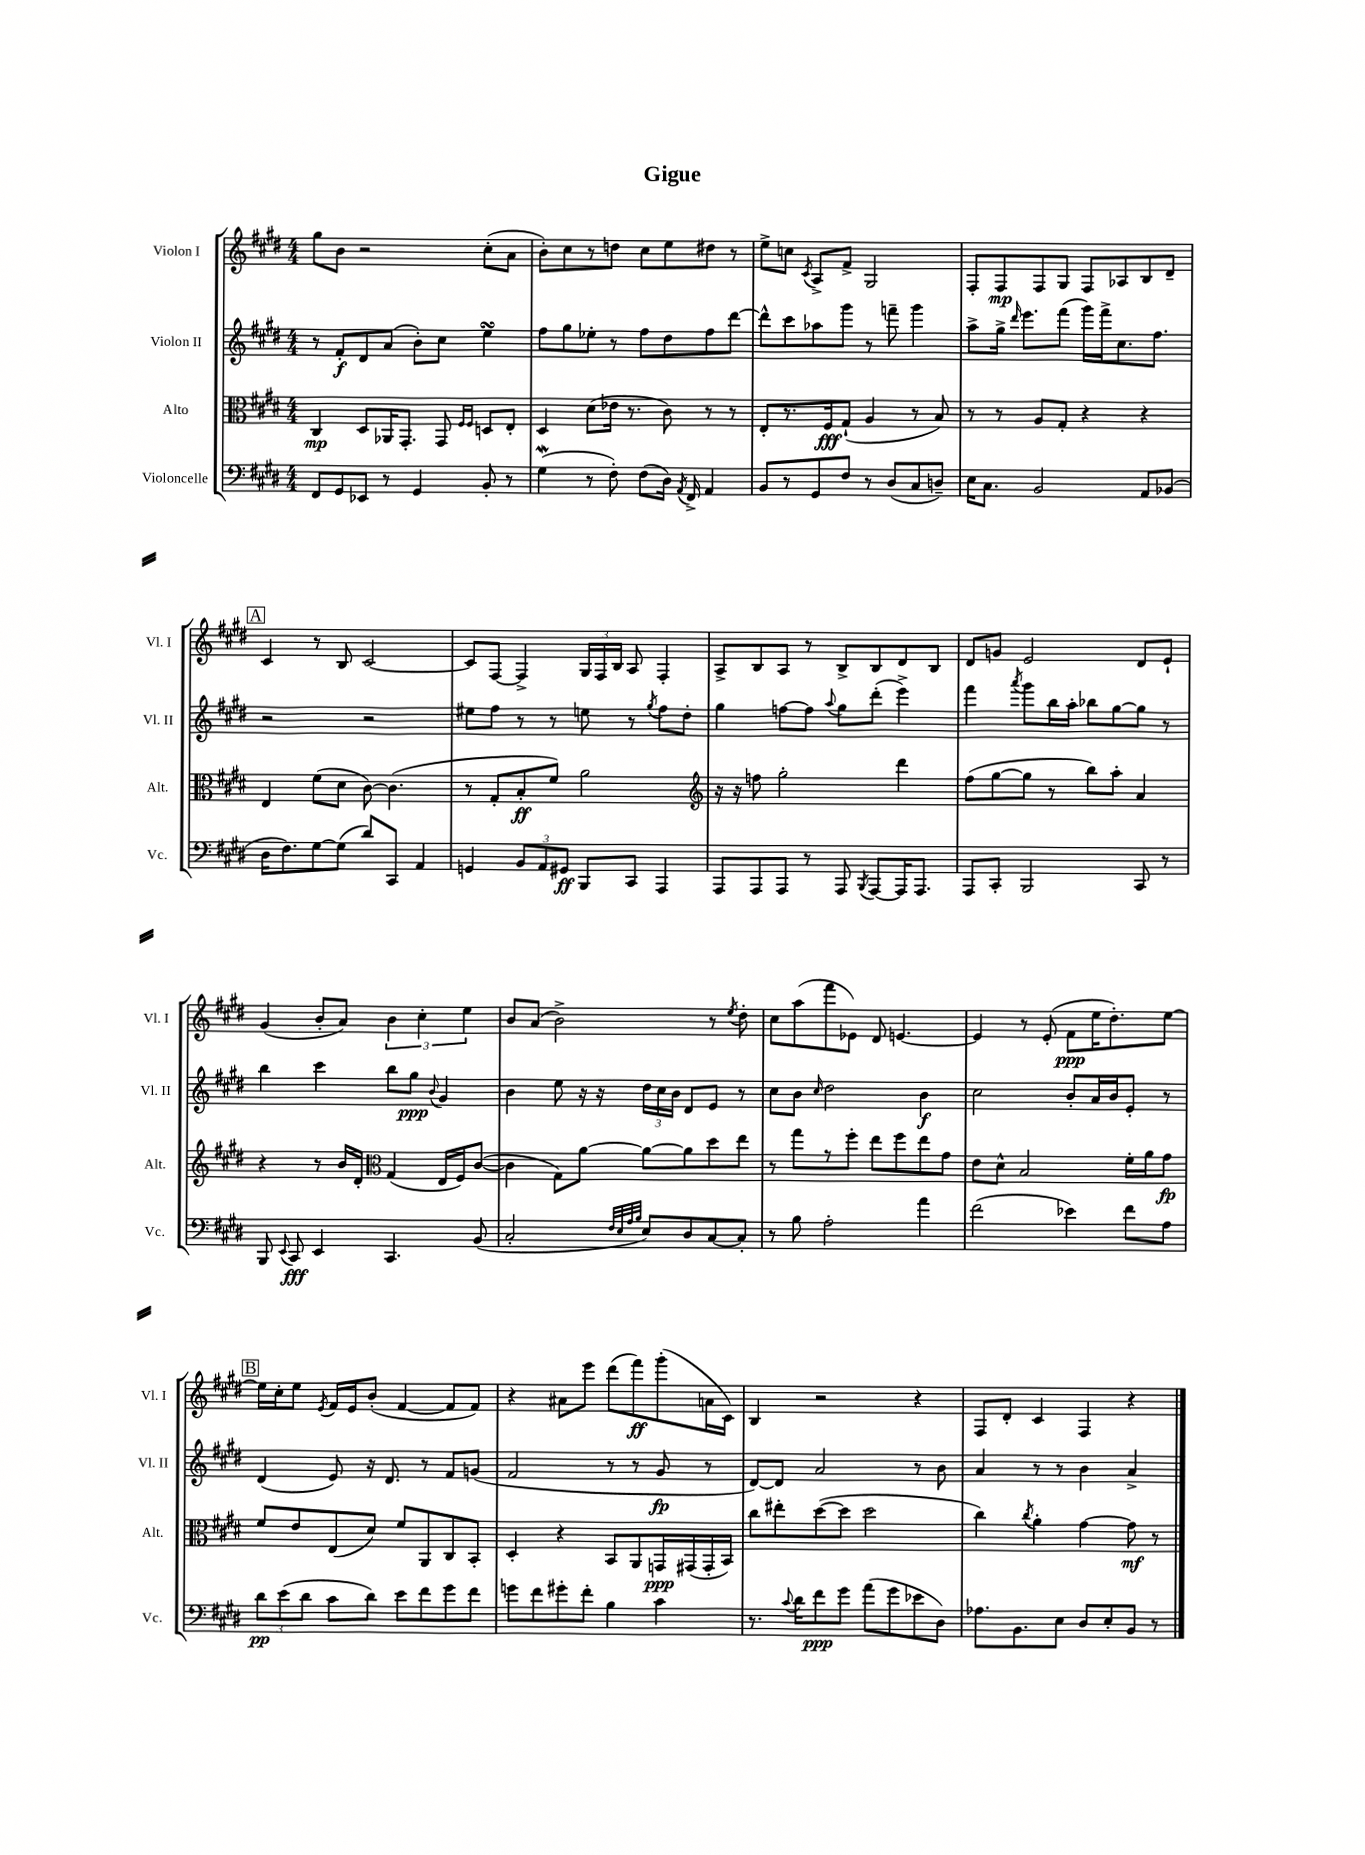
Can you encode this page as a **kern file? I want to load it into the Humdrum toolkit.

**kern	**kern	**kern	**kern
*staff4	*staff3	*staff2	*staff1
*clefF4	*clefC3	*clefG2	*clefG2
*k[f#c#g#d#]	*k[f#c#g#d#]	*k[f#c#g#d#]	*k[f#c#g#d#]
*M4/4	*M4/4	*M4/4	*M4/4
8FF#	4C#	8r	8gg#
8GG#	.	8f#'	8b
8EE-	8D#	8d#	2r
8r	16AA-	(8a	.
.	8.GG#'	.	.
4GG#	.	8b')	.
.	8GG#	8cc#	.
.	16qqF#	.	.
.	16qqF#	.	.
8BB'	8D	4ee	(8cc#'
8r	8E'	.	8a
=	=	=	=
(4G#	4D#	8ff#	8b')
.	.	8gg#	8cc#
8r	(8d#	8ee-'	8r
8F#')	16e-	8r	8dd
.	8.r	.	.
(8F#	.	8ff#	8cc#
16D#)	8c#)	8dd#	8ee
8qAA	.	.	.
16FF#^	.	.	.
4AA	8r	8ff#	8dd#
.	8r	[8ddd#	8r
=	=	=	=
8BB	8E'	8ddd#^^]	8ee^
8r	8.r	8ccc#	8cc
.	.	.	8qc#
8GG#	.	8aa-	8A^
.	16F#	.	.
8F#	(8G#`	8ggg#	8f#^
8r	4A	8r	2G#
(8D#	.	8fff~	.
8C#	8r	4ggg#	.
8D~)	8B)	.	.
=	=	=	=
16E	8r	8aa^	8F#'
8.C#	.	.	.
.	8r	16gg#^	8F#
.	.	16qqddd#	.
.	.	8.eee	.
2BB	8A	.	8F#
.	8G#'	(8fff#	8G#
.	4r	16ggg#)	8F#
.	.	16fff#^	.
.	.	8.cc#	8A-
8AA	4r	.	8B
.	.	8.ff#	.
(8BB-	.	.	8d#~
=	=	=	=
16D#	4E	2r	4c#
8.F#)	.	.	.
[8G#	(8f#	.	8r
(8G#]	8d#	.	8B
8d#)	[8c#)	2r	[2c#
8CC#	(4.c#]	.	.
4AA	.	.	.
=	=	=	=
4GG	8r	8ee#	8c#]
.	8G#'	8ff#	[8F#
12BB	8B'	8r	4F#^]
12AA	.	.	.
.	8f#)	8r	.
12GG#	.	.	.
8BBB	2a	8ee	24G#
.	.	.	24F#
.	.	.	24B
8CC#	.	8r	8A
.	.	8qgg#	.
4AAA	.	8ff#	4F#'
.	.	8dd#'	.
=	=	=	=
*	*clefG2	*	*
8AAA	16r	4gg#	8A^
.	16r	.	.
8AAA	8ff	.	8B
8AAA	2gg#'	[8ff	8A
8r	.	8ff]	8r
.	.	8qqaa	.
8AAA	.	8gg#	8B^
8qBBB	.	.	.
[8AAA	.	(8ddd#'	8B
16AAA]	4ddd#	4eee^)	8d#
8.AAA	.	.	.
.	.	.	8B
=	=	=	=
8AAA	(8ff#	4fff#	8d#
8CC#'	[8gg#	.	8g
.	.	8qaaa	.
2BBB	8gg#]	8ggg#	2e
.	8r	16bb	.
.	.	16aa'	.
.	8bb)	8bb-	.
.	8aa'	[8gg#	.
8CC#	4a	8gg#]	8d#
8r	.	8r	8e`
=	=	=	=
8BBB	4r	4bb	(4g#
8qqEE	.	.	.
8CC#	.	.	.
4EE	8r	4ccc#	8b'
.	16b	.	8a)
.	16d#'	.	.
*	*clefC3	*	*
4.CC#	(4G#	8bb	6b
.	.	8gg#	.
.	.	.	6cc#'
.	.	8qqb	.
.	16E	4g#	.
.	16F#)	.	.
.	.	.	6ee
(8BB	([8c#	.	.
=	=	=	=
2C#'	4c#]	4b	8b
.	.	.	(8a
.	8G#)	8ee	2b^)
.	[8a	16r	.
.	.	16r	.
32qqF#	.	.	.
32qqE	.	.	.
32qqA	.	.	.
32qqB	.	.	.
8E)	8a_	24dd#	.
.	.	24cc#	.
.	.	24b	.
8D#	8a]	8d#	.
[8C#	8dd#	8e	8r
.	.	.	8qee
8C#']	8ee	8r	8dd#'
=	=	=	=
8r	8r	8cc#	8cc#
8B	8gg#	8b	(8aa
.	.	16qqcc#	.
2A'	8r	2dd#	8fff#
.	8ff#'	.	8e-)
.	8ee	.	8d#
.	8ff#	.	[4.e
4a	8ee	4b	.
.	8g#	.	.
=	=	=	=
(2f#	8e	2cc#	4e]
.	8d#^^	.	.
.	2B	.	8r
.	.	.	(8e'
4e-)	.	8b'	8f#
.	.	16a	16ee
.	.	16b	8.dd#')
8f#	16f#'	8e'	.
.	16a	.	.
8A	8g#	8r	[8ee
=	=	=	=
12d#	8f#	(4d#	16ee]
.	.	.	16cc#'
(12e	.	.	.
.	8e	.	8ee
12d#	.	.	.
.	.	.	8qe
8c#	(8E	8e)	16f#
.	.	.	16e
8d#)	8d#)	16r	(8b'
.	.	8.d#	.
8e	8f#	.	[4f#
8f#	8AA	8r	.
8g#	8C#	8f#	8f#]
8f#	8BB'	(8g	8f#)
=	=	=	=
8g	4D#'	2f#	4r
8f#	.	.	.
8g#'	4r	.	8a#
8f#'	.	.	8eee
4B	8BB	8r	(8ddd#
.	8AA	8r	8fff#)
4c#	16GG	8g#	(8ggg#'
.	(16GG#	.	.
.	16GG#'	8r	16a
.	16BB)	.	16c#)
=	=	=	=
8.r	8cc#	[8d#)	4B
.	8ee#'	8d#]	.
8qqc#	.	.	.
16d#	.	.	.
8f#	([8dd#	2a	2r
8g#	8dd#]	.	.
(8a	2dd#	.	.
8g#	.	.	.
8e-	.	8r	4r
8D#)	.	8b	.
=	=	=	=
8.A-	4cc#)	4a	8F#
.	.	.	8d#'
8.BB	.	.	.
.	8qcc#	.	.
.	4a'	8r	4c#
8E	.	8r	.
8D#	[4g#	4b	4F#
8E'	.	.	.
8BB	8g#]	4a^	4r
8r	8r	.	.
==	==	==	==
*-	*-	*-	*-
